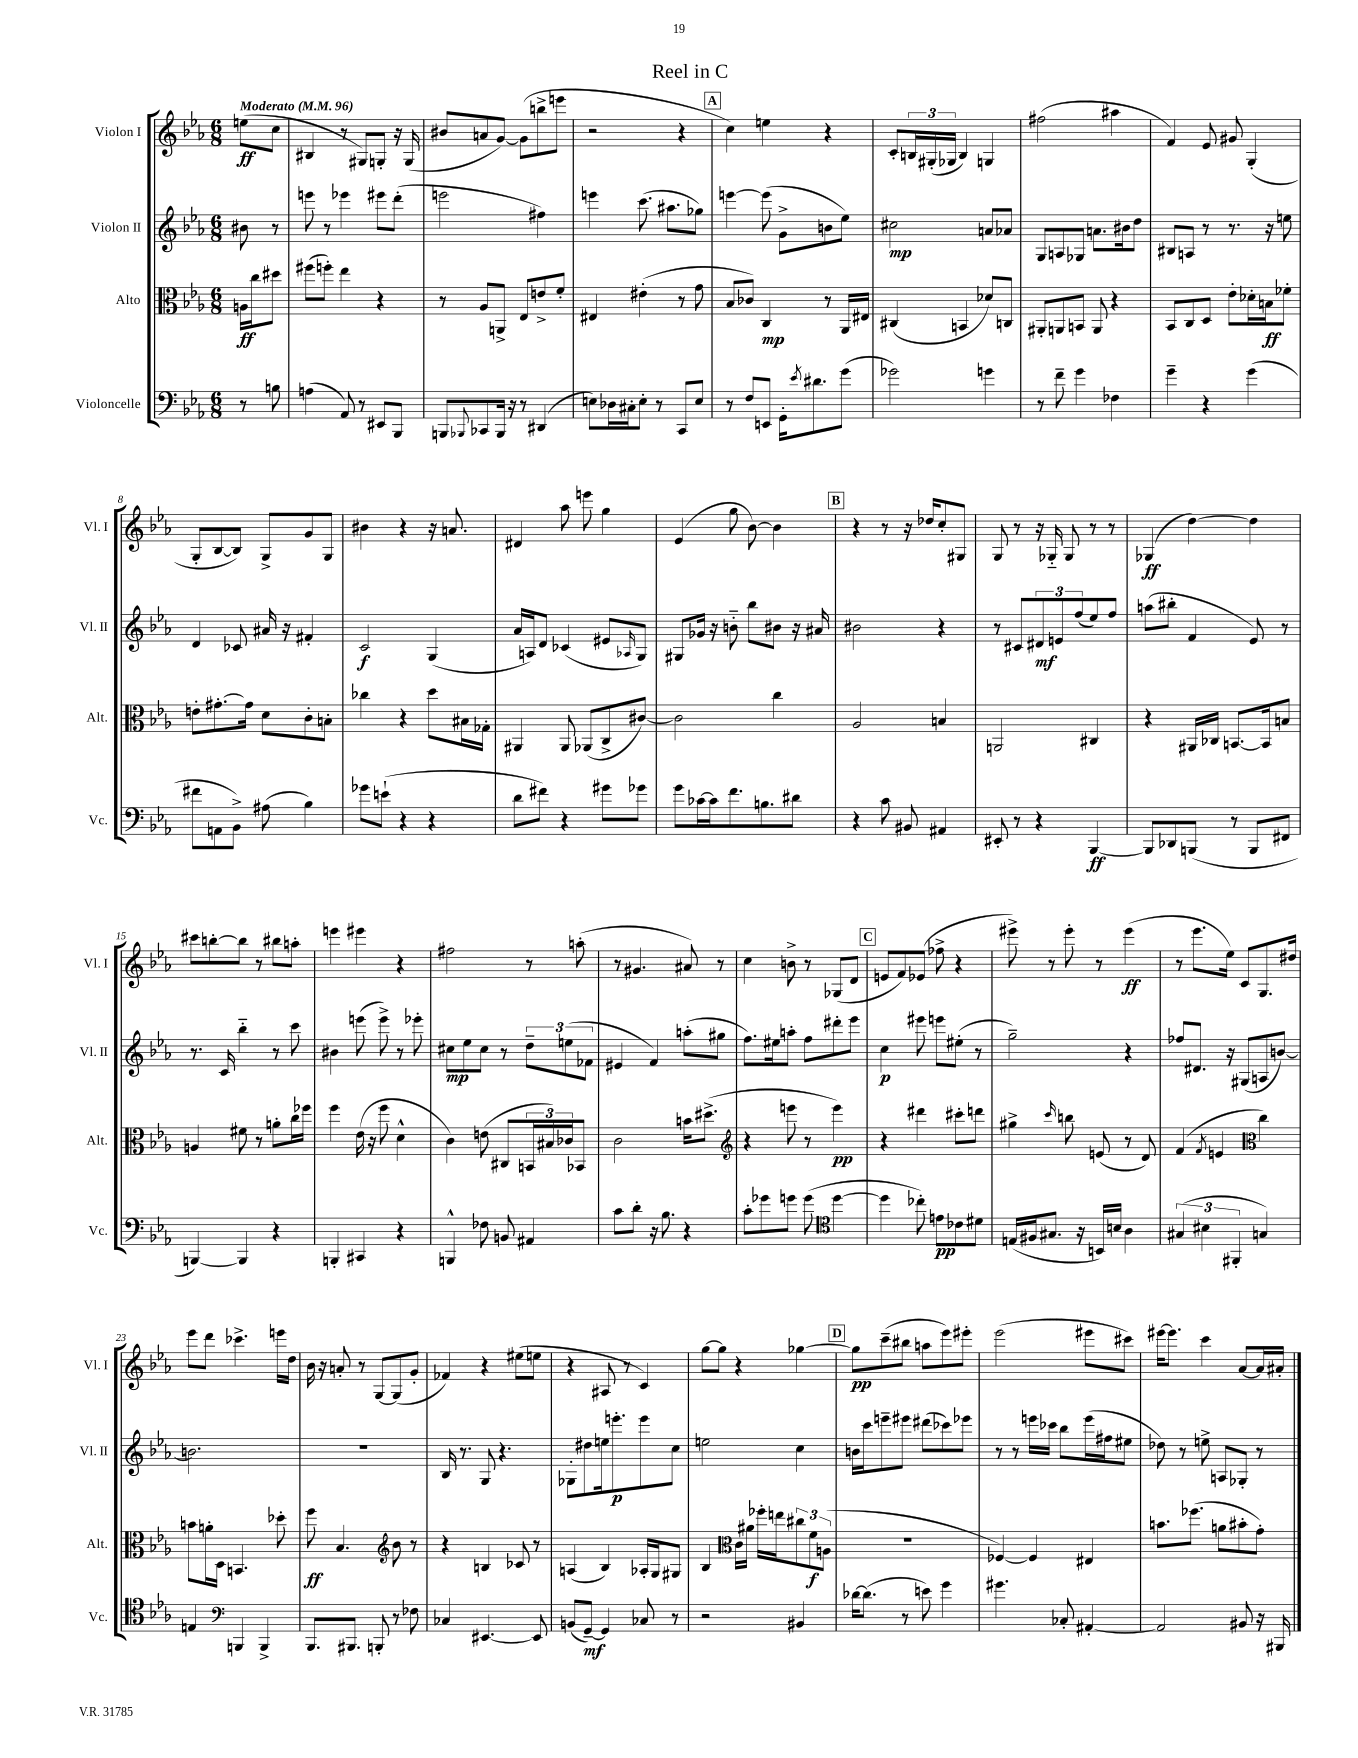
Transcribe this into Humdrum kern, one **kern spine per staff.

**kern	**dynam	**kern	**dynam	**kern	**dynam	**kern	**dynam
*part4	*part4	*part3	*part3	*part2	*part2	*part1	*part1
*staff4	*staff4	*staff3	*staff3	*staff2	*staff2	*staff1	*staff1
*I"Violoncelle	*	*I"Alto	*	*I"Violon II	*	*I"Violon I	*
*I'Vc.	*	*I'Alt.	*	*I'Vl. II	*	*I'Vl. I	*
*clefF4	*	*clefC3	*	*clefG2	*	*clefG2	*
*k[b-e-a-]	*	*k[b-e-a-]	*	*k[b-e-a-]	*	*k[b-e-a-]	*
*M6/8	*	*M6/8	*	*M6/8	*	*M6/8	*
*MM96	*	*MM96	*	*MM96	*	*MM96	*
=	=	=	=	=	=	=	=
!	!	!	!	!	!	!LO:TX:a:B:t=Moderato	!
8r	.	16An\LL	ff	8b#X\	.	(8een\L	ff
.	.	16cc\J	.	.	.	.	.
8Bn\	.	8dd#X\J	.	8r	.	8cc\J	.
=1	=1	=1	=1	=1	=1	=1	=1
(4An\	.	(8ff#X\L	.	8eeen\	.	4B#X/	.
.	.	8ffn'\J)	.	8r	.	.	.
8AA-/)	.	4ee-\	.	4eee-X\	.	8r	.
8r	.	.	.	.	.	8G#X/L)	.
8EE#X/L	.	4r	.	8eee#X\L	.	8Gn'/J	.
8BBB-/J	.	.	.	(8ddd'\J	.	16r	.
.	.	.	.	.	.	(16G/	.
=2	=2	=2	=2	=2	=2	=2	=2
8BBBn/L	.	8r	.	2eeen\	.	8b#X/L	.
8qqBBB-X/	.	.	.	.	.	.	.
8CC-X/	.	8A-/L	.	.	.	8an/	.
16BBB-/Jk	.	8AAn^/J	.	.	.	[8g/J)	.
16r	.	.	.	.	.	.	.
8r	.	8E-/L	.	.	.	(8g\L]	.
(4DD#X/	.	8en^/	.	4ff#X\)	.	8bbn^\	.
.	.	8f'/J	.	.	.	8eeen\J	.
=3	=3	=3	=3	=3	=3	=3	=3
8En\L)	.	4E#X/	.	4eeen\	.	2r	.
16D-X\L	.	.	.	.	.	.	.
16C#X'\J	.	.	.	.	.	.	.
8E'\J	.	(4e#X'\	.	(8.ccc\	.	.	.
8r	.	.	.	.	.	.	.
.	.	.	.	8.aa#X\L	.	.	.
8CC/L	.	8r	.	.	.	4r	.
8E/J	.	8g\	.	8gg-X\J)	.	.	.
!!LO:REH:place=s1:t=A
=4	=4	=4	=4	=4	=4	=4	=4
8r	.	8B-/L	.	[4eeen\	.	4cc\)	.
8F/L	.	8c-X/J)	.	.	.	.	.
8EEn/J	.	4C/	mp	(8eee\]	.	4een\	.
16GG'\KL	.	.	.	8g^\L	.	.	.
8qe-/	.	.	.	.	.	.	.
8.d#X\	.	.	.	.	.	.	.
.	.	8r	.	8bn\	.	4r	.
(8g\J	.	16AA-/LL	.	8ee-\J)	.	.	.
.	.	16E#X/JJ	.	.	.	.	.
=5	=5	=5	=5	=5	=5	=5	=5
2g-X\)	.	(4C#X/	.	2cc#X\	mp	8c'/L	.
.	.	.	.	.	.	24Bn/L	.
.	.	.	.	.	.	(24G#X'/	.
.	.	.	.	.	.	24G-X/JJ	.
.	.	4BBn/	.	.	.	4B/)	.
4gn\	.	8d-X/L)	.	8an/L	.	4Gn/	.
.	.	8Cn/J	.	8a-X/J	.	.	.
=6	=6	=6	=6	=6	=6	=6	=6
8r	.	8AA#X'/L	.	8G/L	.	(2ff#X\	.
8f~\	.	8AAn/	.	8An/	.	.	.
4g\	.	8BBn/J	.	8G-X/J	.	.	.
.	.	8AA/	.	8.an\L	.	.	.
4F-X\	.	4r	.	.	.	4aa#X\	.
.	.	.	.	16b#X\k	.	.	.
.	.	.	.	8dd\J	.	.	.
=7	=7	=7	=7	=7	=7	=7	=7
4g~\	.	8BB-/L	.	8B#X/L	.	4f/)	.
.	.	8C/	.	8An/J	.	.	.
4r	.	8D/J	.	8r	.	8e-/	.
.	.	8e-'\L	.	8.r	.	8g#X/	.
(4g\	.	16d-X'\L	.	.	.	(4G'/	.
.	.	16Bn\J	ff	16r	.	.	.
.	.	8f-X'\J	.	8een\	.	.	.
!!LO:LB:g=z
=8	=8	=8	=8	=8	=8	=8	=8
8f#X\L	.	8en'\L	.	4d/	.	8G'/L	.
8AAn\	.	[8.g#X'\	.	.	.	[8B-/	.
8BB-^\J)	.	.	.	8c-X/	.	8B-/J])	.
.	.	16g#\Jk]	.	.	.	.	.
(8A#X\	.	8d\L	.	16a#X/	.	8G^/L	.
.	.	.	.	16r	.	.	.
4B-\)	.	8c'\	.	4f#X'/	.	8g/	.
.	.	8Bn'\J	.	.	.	8G/J	.
=9	=9	=9	=9	=9	=9	=9	=9
8g-X\L	.	4cc-X\	.	2c/	f	4b#X\	.
(8en`\J	.	.	.	.	.	.	.
4r	.	4r	.	.	.	4r	.
4r	.	8dd\L	.	(4G/	.	16r	.
.	.	.	.	.	.	8.an/	.
.	.	16B#X\L	.	.	.	.	.
.	.	16G-X'\JJ	.	.	.	.	.
=10	=10	=10	=10	=10	=10	=10	=10
8d\L	.	4AA#X/	.	16a-/LL	.	4d#X/	.
.	.	.	.	16An/J)	.	.	.
8f#X\J)	.	.	.	8d/J	.	.	.
4r	.	8AA#/	.	(4c-X/	.	8aa-\	.
.	.	(8AA-X/L	.	.	.	8eeen\	.
8g#X\L	.	8C^/	.	8e#X/L	.	4gg\	.
.	.	.	.	16qqA-X/	.	.	.
8g-X\J	.	[8c#X/J)	.	8G/J)	.	.	.
=11	=11	=11	=11	=11	=11	=11	=11
8g\L	.	2c#\]	.	8G#X/L	.	(4e-/	.
[16c-X\L	.	.	.	16g-X/Jk	.	.	.
16c-\J]	.	.	.	16r	.	.	.
8.f\	.	.	.	8bn\	.	8gg\	.
.	.	.	.	8bb-\L	.	[8b-\)	.
8.Bn\	.	.	.	.	.	.	.
.	.	4cc\	.	8b#X\J	.	4b-\]	.
8d#X\J	.	.	.	16r	.	.	.
.	.	.	.	16a#X/	.	.	.
!!LO:REH:place=s1:t=B
=12	=12	=12	=12	=12	=12	=12	=12
4r	.	2A-/	.	2b#X\	.	4r	.
8c\	.	.	.	.	.	8r	.
8BB#X/	.	.	.	.	.	16r	.
.	.	.	.	.	.	16dd-X/KL	.
4AA#X/	.	4Bn/	.	4r	.	8cc'/	.
.	.	.	.	.	.	8G#X/J	.
=13	=13	=13	=13	=13	=13	=13	=13
8EE#X'/	.	2AAn/	.	8r	.	8G/	.
8r	.	.	.	8c#X/L	.	8r	.
4r	.	.	.	12d#X/	mf	16r	.
.	.	.	.	.	.	16G-X/	.
.	.	.	.	12en/	.	.	.
.	.	.	.	.	.	8G-/	.
.	.	.	.	(12ff/	.	.	.
[4BBB-/	ff	4C#X/	.	8ee-/)	.	8r	.
.	.	.	.	8ff/J	.	8r	.
=14	=14	=14	=14	=14	=14	=14	=14
8BBB-/L]	.	4r	.	(8aan\L	.	(4G-X/	ff
8DD-X/	.	.	.	8bb#X'\J	.	.	.
(8BBBn/J	.	16AA#X/LL	.	4f/	.	[4dd\)	.
.	.	16C-X/JJ	.	.	.	.	.
8r	.	[8.BBn/L	.	.	.	.	.
8BBB/L	.	.	.	8e-/)	.	4dd\]	.
.	.	16BB/k]	.	.	.	.	.
8FF#X/J	.	8Bn/J	.	8r	.	.	.
!!LO:LB:g=z
=15	=15	=15	=15	=15	=15	=15	=15
[4BBBn/)	.	4An/	.	8.r	.	8ccc#X\L	.
.	.	.	.	.	.	[8bbn'\	.
.	.	.	.	16c/	.	.	.
4BBB/]	.	8f#X\	.	4bb-\	.	8bb\J]	.
.	.	8r	.	.	.	8r	.
4r	.	8an'\L	.	8r	.	8bb#X\L	.
.	.	16cc\L	.	8ccc\	.	8aan'\J	.
.	.	16ff-X\JJ	.	.	.	.	.
=16	=16	=16	=16	=16	=16	=16	=16
4BBBn'/	.	4ff\	.	4b#X\	.	4eeen\	.
4CC#X/	.	(16e-\	.	(8eeen\	.	4eee#X\	.
.	.	16r	.	.	.	.	.
.	.	8ff\	.	8eee^\)	.	.	.
4r	.	4d^^\	.	8r	.	4r	.
.	.	.	.	8eee-X'\	.	.	.
=17	=17	=17	=17	=17	=17	=17	=17
4BBBn^^/	.	4c\)	.	8cc#X\L	mp	2ff#X\	.
.	.	.	.	8ee-\	.	.	.
8F-X\	.	(8en\	.	8cc#\J	.	.	.
8BBn/	.	8C#X/L	.	8r	.	.	.
4AA#X/	.	24BBn/L	.	12dd~\L	.	8r	.
.	.	24B#X/)	.	.	.	.	.
.	.	24c-X/J	.	(12een\	.	.	.
.	.	8BB-X/J	.	.	.	(8aan'\	.
.	.	.	.	12f-X\J	.	.	.
=18	=18	=18	=18	=18	=18	=18	=18
8c\L	.	2c\	.	4e#X/	.	8r	.
8d'\J	.	.	.	.	.	4.g#X/	.
16r	.	.	.	4f/)	.	.	.
8.B-\	.	.	.	.	.	.	.
4r	.	16bn\KL	.	(8aan'\L	.	8a#X/)	.
.	.	(8.dd#X^\J	.	.	.	.	.
.	.	.	.	8gg#X\J	.	8r	.
=19	=19	=19	=19	=19	=19	=19	=19
*	*	*clefG2	*	*	*	*	*
8c'\L	.	4r	.	8.ff\L)	.	4cc\	.
8g-X\	.	.	.	.	.	.	.
.	.	.	.	16ee#X\k	.	.	.
8gn\J	.	8eeen\	.	8aan'\J	.	8bn^\	.
(8g\	.	8r	.	8ff\L	.	8r	.
*clefC4	*	*	*	*	*	*	*
[4dd\	.	4eee\)	pp	8ddd#X'\	.	(8G-X/L	.
.	.	.	.	8eee-\J	.	8d/J	.
!!LO:REH:place=s1:t=C
=20	=20	=20	=20	=20	=20	=20	=20
4dd\]	.	4r	.	4cc\	p	8en/L	.
.	.	.	.	.	.	8f/)	.
8cc-X'\)	.	4ddd#X\	.	8eee#X\	.	(8e-X/J	.
8en\L	pp	.	.	8eeen\L	.	8ff-X^\	.
8c-X\	.	8ccc#X'\L	.	(8ee#X'\J	.	4r	.
8d#X\J	.	8dddn\J	.	8r	.	.	.
=21	=21	=21	=21	=21	=21	=21	=21
(16En/LL	.	4gg#X^\	.	2gg~\)	.	8eee#X^\)	.
16F#X/J	.	.	.	.	.	.	.
8.G#X/J	.	.	.	.	.	8r	.
.	.	16qqccc/	.	.	.	.	.
.	.	8bbn\	.	.	.	8eee#'\	.
16r	.	.	.	.	.	.	.
16BBn/LL)	.	(8en/	.	.	.	8r	.
16Bn/JJ	.	.	.	.	.	.	.
4A-\	.	8r	.	4r	.	(4eee#\	ff
.	.	8d/)	.	.	.	.	.
=22	=22	=22	=22	=22	=22	=22	=22
(6G#X/	.	(4f/	.	8ff-X/L	.	8r	.
.	.	.	.	8.d#X/J	.	8.eee-\L	.
6B#X\	.	.	.	.	.	.	.
.	.	8qf/	.	.	.	.	.
.	.	4en/	.	.	.	.	.
.	.	.	.	16r	.	16ee-\Jk)	.
6FF#X'/	.	.	.	.	.	.	.
.	.	.	.	(8G#X/L	.	8c/L	.
*	*	*clefC3	*	*	*	*	*
4Gn/)	.	4cc\)	.	8An/	.	8.G/	.
.	.	.	.	[8bn/J)	.	.	.
.	.	.	.	.	.	16dd#X/Jk	.
!!LO:LB:g=z
=23	=23	=23	=23	=23	=23	=23	=23
4En/	.	8bn\L	.	2.bn\]	.	8eee-\L	.
.	.	16an'\L	.	.	.	8ddd\J	.
.	.	16D\JJ	.	.	.	.	.
*clefF4	*	*	*	*	*	*	*
4BBBn/	.	4.BBn/	.	.	.	4.ccc-X^\	.
4BBB^/	.	.	.	.	.	.	.
.	.	8dd-X'\	.	.	.	16eeen\LL	.
.	.	.	.	.	.	16dd\JJ	.
=24	=24	=24	=24	=24	=24	=24	=24
8.BBB-/L	.	8ff\	ff	2.r	.	16b-\	.
.	.	.	.	.	.	16r	.
.	.	4.B-/	.	.	.	8an'/	.
8.BBB#X/J	.	.	.	.	.	.	.
.	.	.	.	.	.	8r	.
8BBBn'/	.	.	.	.	.	[8G/L	.
*	*	*clefG2	*	*	*	*	*
8r	.	8b-\	.	.	.	(8G/]	.
8F-X\	.	8r	.	.	.	8g'/J	.
=25	=25	=25	=25	=25	=25	=25	=25
4C-X/	.	4r	.	16B-/	.	4f-X/)	.
.	.	.	.	8.r	.	.	.
[4.EE#X/	.	4Bn/	.	8G/	.	4r	.
.	.	.	.	4.r	.	.	.
.	.	8c-X/	.	.	.	(8ee#X\L	.
8EE#/]	.	8r	.	.	.	8een\J	.
=26	=26	=26	=26	=26	=26	=26	=26
(8BBn/L	.	(4An/	.	8G-X'\L	.	4r	.
[8GG~/J)	mf	.	.	8dd#X\	.	.	.
4GG/]	.	4B-/)	.	16een\k	.	8A#X/	.
.	.	.	.	8.eeen'\	p	.	.
.	.	.	.	.	.	8r	.
8C-X/	.	16A-X'/LL	.	8eee\	.	4c/)	.
.	.	16G/J	.	.	.	.	.
8r	.	8G#X/J	.	8cc\J	.	.	.
=27	=27	=27	=27	=27	=27	=27	=27
2r	.	4B-/	.	2een\	.	[8gg\L	.
.	.	.	.	.	.	8gg\J]	.
*	*	*clefC3	*	*	*	*	*
.	.	16c\LL	.	.	.	4r	.
.	.	16a#X\JJ	.	.	.	.	.
.	.	16ff-X'\LL	.	.	.	.	.
.	.	16een\J	.	.	.	.	.
4BB#X/	.	12cc#X\	.	4cc\	.	[4gg-X\	.
.	.	12f\	f	.	.	.	.
.	.	(12An\J	.	.	.	.	.
!!LO:REH:place=s1:t=D
=28	=28	=28	=28	=28	=28	=28	=28
[16d-X\KL	.	2.r	.	16bn\LL	.	8gg-\L]	pp
(8.d-\J]	.	.	.	16ccc\J	.	.	.
.	.	.	.	8eeen~\	.	(8ccc~\	.
8r	.	.	.	8eee#X\J	.	8bb#X\J	.
8en\)	.	.	.	(8ddd#X\L	.	8aan\L	.
4g\	.	.	.	8ccc-X\)	.	8eee-\)	.
.	.	.	.	8eee-X\J	.	8eee#X'\J	.
=29	=29	=29	=29	=29	=29	=29	=29
4.g#X\	.	[4F-X/)	.	8r	.	(2eee-\	.
.	.	.	.	8r	.	.	.
.	.	4F-/]	.	16eeen\LL	.	.	.
.	.	.	.	16ccc-X\JJ	.	.	.
8C-X'/	.	.	.	8bb-\L	.	.	.
[4AA#X'/	.	4E#X/	.	(16eee\L	.	8eee#X\L	.
.	.	.	.	16ff#X\J	.	.	.
.	.	.	.	8ee#X\J	.	8ccc#X\J)	.
=30	=30	=30	=30	=30	=30	=30	=30
2AA#/]	.	8.bn\L	.	8dd-X\)	.	[16eee#X\KL	.
.	.	.	.	.	.	8.eee#\J]	.
.	.	.	.	8r	.	.	.
.	.	(8.ff-X\J	.	.	.	.	.
.	.	.	.	8een^\	.	4ccc\	.
.	.	8an\L	.	8An/L	.	.	.
8BB#X/	.	8b#X'\	.	8G-X'/J	.	[8a-/L	.
16r	.	8g'\J)	.	8r	.	16a-/L]	.
16BBB#X/	.	.	.	.	.	16a#X'/JJ	.
==	==	==	==	==	==	==	==
*-	*-	*-	*-	*-	*-	*-	*-
